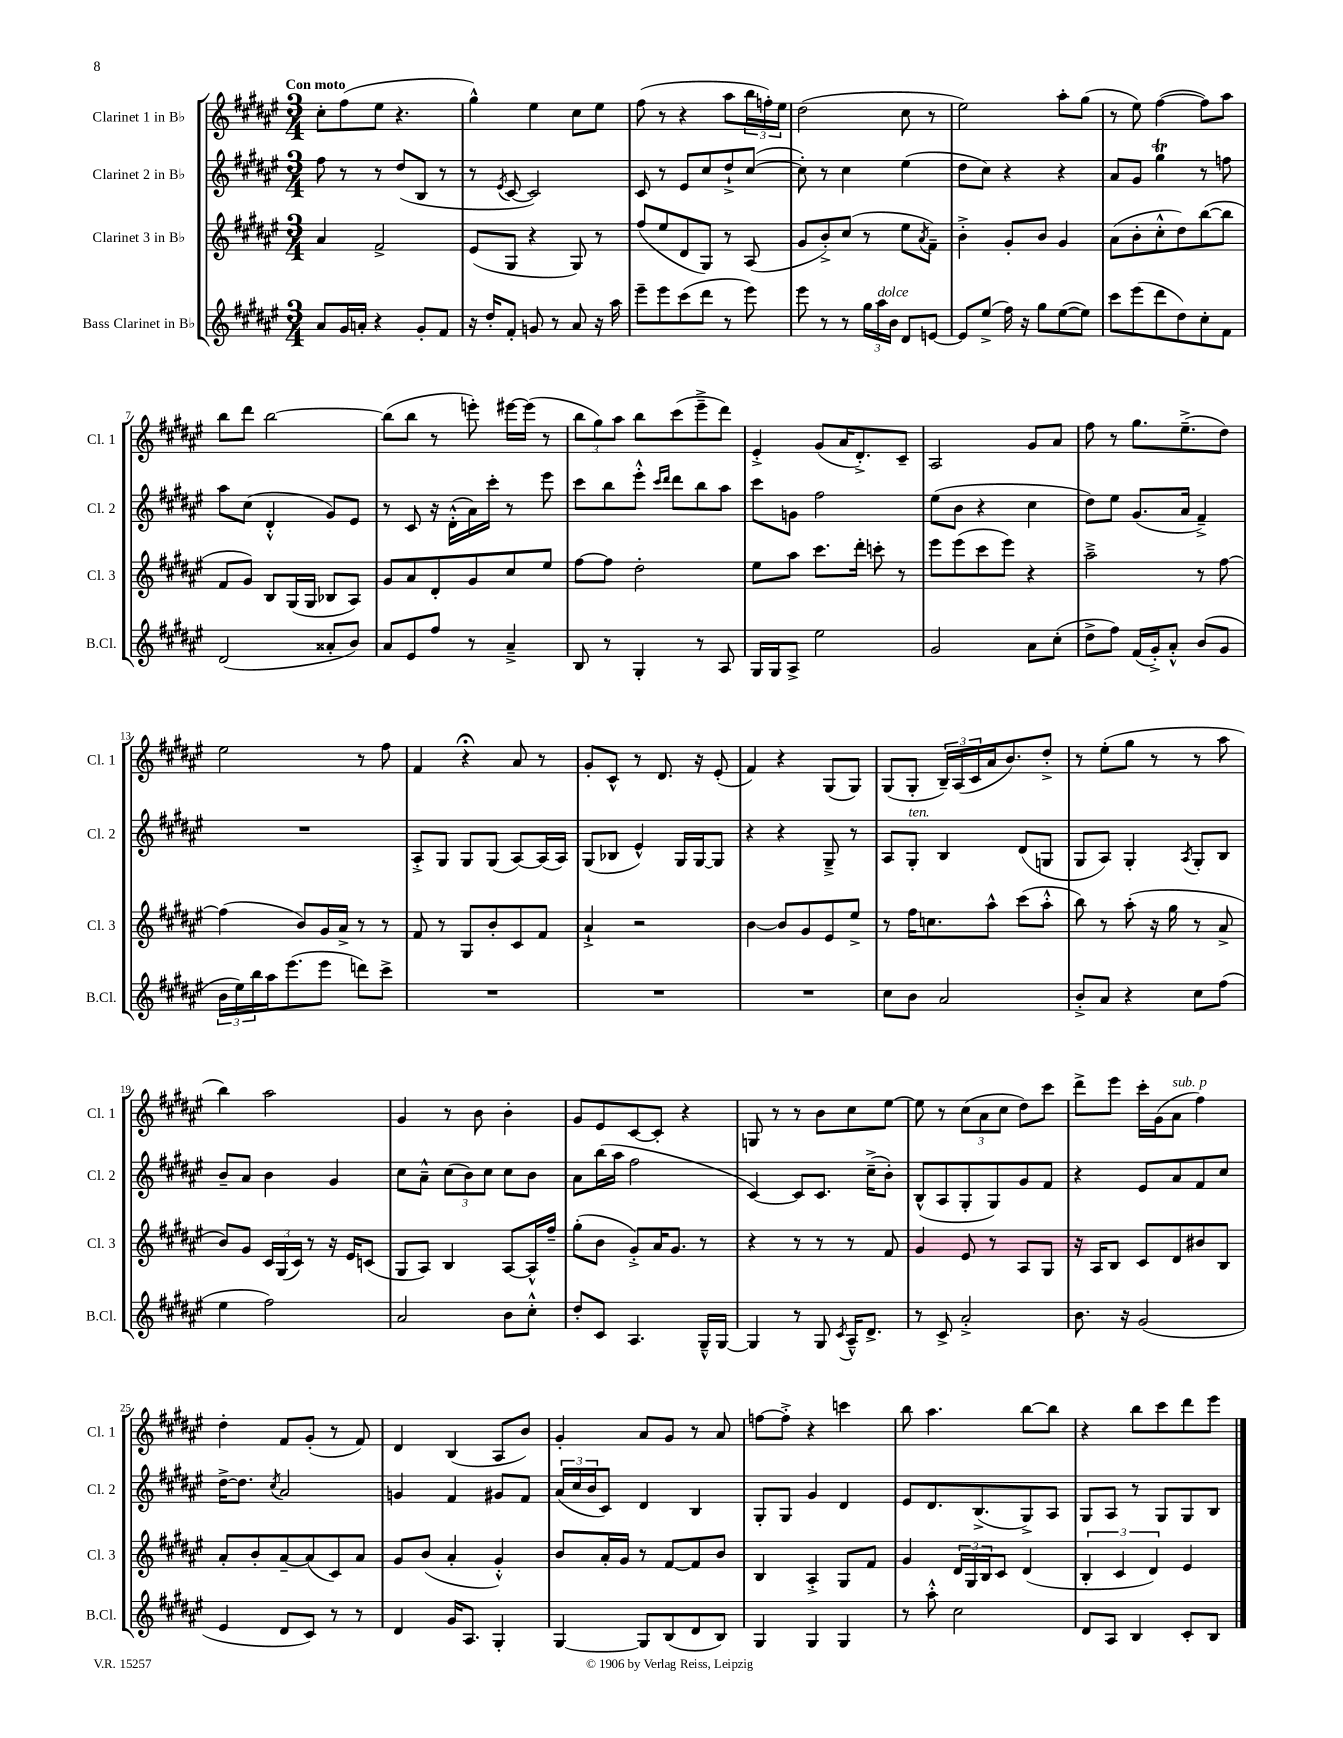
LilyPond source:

<<
\new StaffGroup <<
\new Staff = "s0" \with { instrumentName = "Clarinet 1 in Bb" shortInstrumentName = "Cl. 1" } {
    \clef treble \key fis \major \numericTimeSignature \time 3/4 \tempo "Con moto"
    cis''8-. fis''8( eis''8 r4. |
    gis''4-^) eis''4 cis''8 eis''8 |
    fis''8( r8 r4 ais''8 \tuplet 3/2 { b''16 f''16-.) eis''16 } |
    dis''2( cis''8 r8 |
    eis''2) ais''8-. gis''8( |
    r8 eis''8) fis''4~( fis''8) ais''8 |
    b''8 dis'''8 b''2~ |
    b''8( b''8 r8 e'''8-.) eis'''16~ eis'''16( r8 |
    \tuplet 3/2 { b''8 gis''8) ais''8 } b''8 cis'''8( eis'''8---> dis'''8) |
    eis'4-.-> gis'8( ais'16 dis'8.-.->) cis'8-- |
    ais2 gis'8 ais'8 |
    fis''8 r8 gis''8. eis''8.--->( dis''8) |
    eis''2 r8 fis''8 |
    fis'4 r4\fermata ais'8 r8 |
    gis'8-. cis'8-^ r8 dis'8. r16 eis'8-.( |
    fis'4) r4 gis8( gis8) |
    gis8( gis8-. \tuplet 3/2 { b16--) ais16( cis'16 } ais'16 b'8.) dis''8-.-> |
    r8 eis''8-.( gis''8 r8 r8 ais''8 |
    b''4) ais''2 |
    gis'4 r8 b'8 b'4-. |
    gis'8 eis'8 cis'8~ cis'8-. r4 |
    g8 r8 r8 b'8 cis''8 eis''8~ |
    eis''8 r8 \tuplet 3/2 { cis''8( ais'8 cis''8 } dis''8) cis'''8 |
    dis'''8-> eis'''8 cis'''16-. gis'16( ais'8^\markup { \italic "sub. p" } fis''4) |
    dis''4-. fis'8 gis'8-.( r8 fis'8) |
    dis'4 b4( ais8 b'8) |
    gis'4-. ais'8 gis'8 r8 ais'8 |
    f''8~ f''8-.-> r4 c'''4 |
    b''8 ais''4. b''8~ b''8 |
    r4 b''8 cis'''8 dis'''8 eis'''8 \bar "|." |
}
\new Staff = "s1" \with { instrumentName = "Clarinet 2 in Bb" shortInstrumentName = "Cl. 2" } {
    \clef treble \key fis \major \numericTimeSignature \time 3/4
    fis''8 r8 r8 dis''8( b8 r8 |
    r8 \acciaccatura { eis'8 } cis'8~ cis'2) |
    cis'8 r8 eis'8 cis''8 dis''8-!-> cis''8~( |
    cis''8-.) r8 cis''4 eis''4( |
    dis''8 cis''8) r4 r4 |
    ais'8 gis'8 gis''4\trill r8 f''8 |
    ais''8 cis''8( dis'4-.-^ gis'8) eis'8 |
    r8 cis'8 r16 dis'16-.-^( ais'16) cis'''16-. r8 eis'''8 |
    cis'''8 b''8 eis'''8-.-^ \grace { cis'''16 dis'''16 } dis'''8 b''8 ais''8 |
    cis'''8 g'8 fis''2 |
    eis''8( b'8 r4 cis''4 |
    dis''8) eis''8 gis'8.( ais'16 fis'4--->) |
    R2. |
    ais8-.-> gis8 gis8 gis8( ais8~) ais16( ais16) |
    gis8( bes8 eis'4-^) gis16 gis16~ gis8 |
    r4 r4 gis8---> r8 |
    ais8 gis8-.^\markup { \italic "ten." } b4 dis'8( g8 |
    gis8 ais8) gis4-. \acciaccatura { ais8 } gis8-. b8 |
    b'8-- ais'8 b'4 gis'4 |
    cis''8 ais'8---^ \tuplet 3/2 { cis''8( b'8) cis''8 } cis''8 b'8 |
    ais'8 b''16( ais''16 fis''2 |
    cis'4~) cis'8 cis'8. cis''16--->( b'8-.) |
    b8-^( ais8 gis8-. gis8) gis'8 fis'8 |
    r4 eis'8 ais'8 fis'8 cis''8 |
    dis''16~-> dis''8. \acciaccatura { cis''8 } ais'2 |
    g'4 fis'4 gis'8 fis'8 |
    \tuplet 3/2 { ais'16( cis''16 b'16 } cis'8) dis'4 b4 |
    gis8-. gis8 gis'4 dis'4 |
    eis'8 dis'8. b8.->( gis8->) ais8 |
    gis8 ais8 r8 gis8 gis8 b8 \bar "|." |
}
\new Staff = "s2" \with { instrumentName = "Clarinet 3 in Bb" shortInstrumentName = "Cl. 3" } {
    \clef treble \key fis \major \numericTimeSignature \time 3/4
    ais'4 fis'2-> |
    eis'8( gis8 r4 gis8) r8 |
    fis''8( eis''8 dis'8 gis8) r8 ais8( |
    gis'8 b'8-.->) cis''8( r8 eis''8 \acciaccatura { ais'8 } fis'8--) |
    b'4-.-> gis'8-. b'8 gis'4 |
    ais'8( b'8-. cis''8-.-^ dis''8) b''8~( b''8 |
    fis'8 gis'8) b8 gis16( gis16 bes8 ais8) |
    gis'8 ais'8 dis'8-. gis'8 cis''8 eis''8 |
    fis''8~ fis''8 dis''2-. |
    eis''8 ais''8 cis'''8. dis'''16-. c'''8-. r8 |
    eis'''8 eis'''8( cis'''8 eis'''8) r4 |
    ais''2---> r8 fis''8~ |
    fis''4( b'8) gis'16 ais'16-> r8 r8 |
    fis'8 r8 gis8 b'8-. cis'8 fis'8 |
    ais'4-!-> r2 |
    b'4~ b'8 gis'8 eis'8 eis''8-> |
    r8 fis''16 c''8. ais''8-^ cis'''8( ais''8-.-^ |
    b''8) r8 ais''8-.( r16 gis''16 r8 ais'8-> |
    b'8) gis'8 \tuplet 3/2 { cis'16 gis16( cis'16) } r8 r16 eis'16 c'8( |
    gis8 ais8) b4 ais8~ ais16-^ fis''16-- |
    gis''8-.( b'8 gis'8-.->) ais'16 gis'8. r8 |
    r4 r8 r8 r8 fis'8 |
    gis'4 eis'8 r8 ais8 gis8 |
    r16 ais16 b8 cis'8 dis'8 bis'8 b8 |
    ais'8-. b'8-. ais'8~-- ais'8( cis'8) ais'8 |
    gis'8 b'8( ais'4-. gis'4-.-^) |
    b'8 ais'16-. gis'16 r8 fis'8~ fis'8 b'8 |
    b4 ais4-.-> gis8 fis'8 |
    gis'4 \tuplet 3/2 { dis'16 gis16 b16 } cis'8 dis'4( |
    \tuplet 3/2 { b4-. cis'4 dis'4) } eis'4 \bar "|." |
}
\new Staff = "s3" \with { instrumentName = "Bass Clarinet in Bb" shortInstrumentName = "B.Cl." } {
    \clef treble \key fis \major \numericTimeSignature \time 3/4
    ais'8 gis'16 a'16-. r4 gis'8-. fis'8 |
    r16 dis''16-. fis'8-. g'8 r8 ais'8 r16 ais''16 |
    eis'''8-- eis'''8 cis'''8( dis'''8 r8 eis'''8) |
    eis'''8 r8 r8 \tuplet 3/2 { gis''16 ais''16^\markup { \italic "dolce" } b'16 } dis'8 e'8~ |
    e'8 eis''8->( fis''16) r16 gis''8 eis''8~( eis''8) |
    cis'''8 eis'''8( dis'''8 dis''8) cis''8-. fis'8 |
    dis'2( aisis'8-. b'8) |
    ais'8 eis'8 fis''8 r8 ais'4---> |
    b8 r8 gis4-. r8 ais8 |
    gis16 gis16 ais8-> eis''2 |
    gis'2 ais'8 cis''8-.( |
    dis''8-> fis''8) fis'16( gis'16-.->) ais'8-.-^ b'8( gis'8 |
    \tuplet 3/2 { b'16 eis''16) b''16 } ais''16 eis'''8.( eis'''8 d'''8) cis'''8-> |
    R2. |
    R2. |
    R2. |
    cis''8 b'8 ais'2 |
    b'8-.-> ais'8 r4 cis''8 fis''8( |
    eis''4 fis''2) |
    ais'2 b'8 cis''8-.-^ |
    dis''8-. cis'8 ais4. gis16---^ gis16~ |
    gis4 r8 gis8 \acciaccatura { cis'8 } ais16---^ dis'8.-> |
    r8 cis'8-> ais'2-.-> |
    b'8. r16 gis'2( |
    eis'4 dis'8 cis'8) r8 r8 |
    dis'4 gis'16 ais8. gis4-. |
    gis4~ gis8 b8( dis'8 b8) |
    gis4 gis4 gis4 |
    r8 ais''8-.-^ cis''2 |
    dis'8 ais8 b4 cis'8-. b8 \bar "|." |
}
>>
>>
